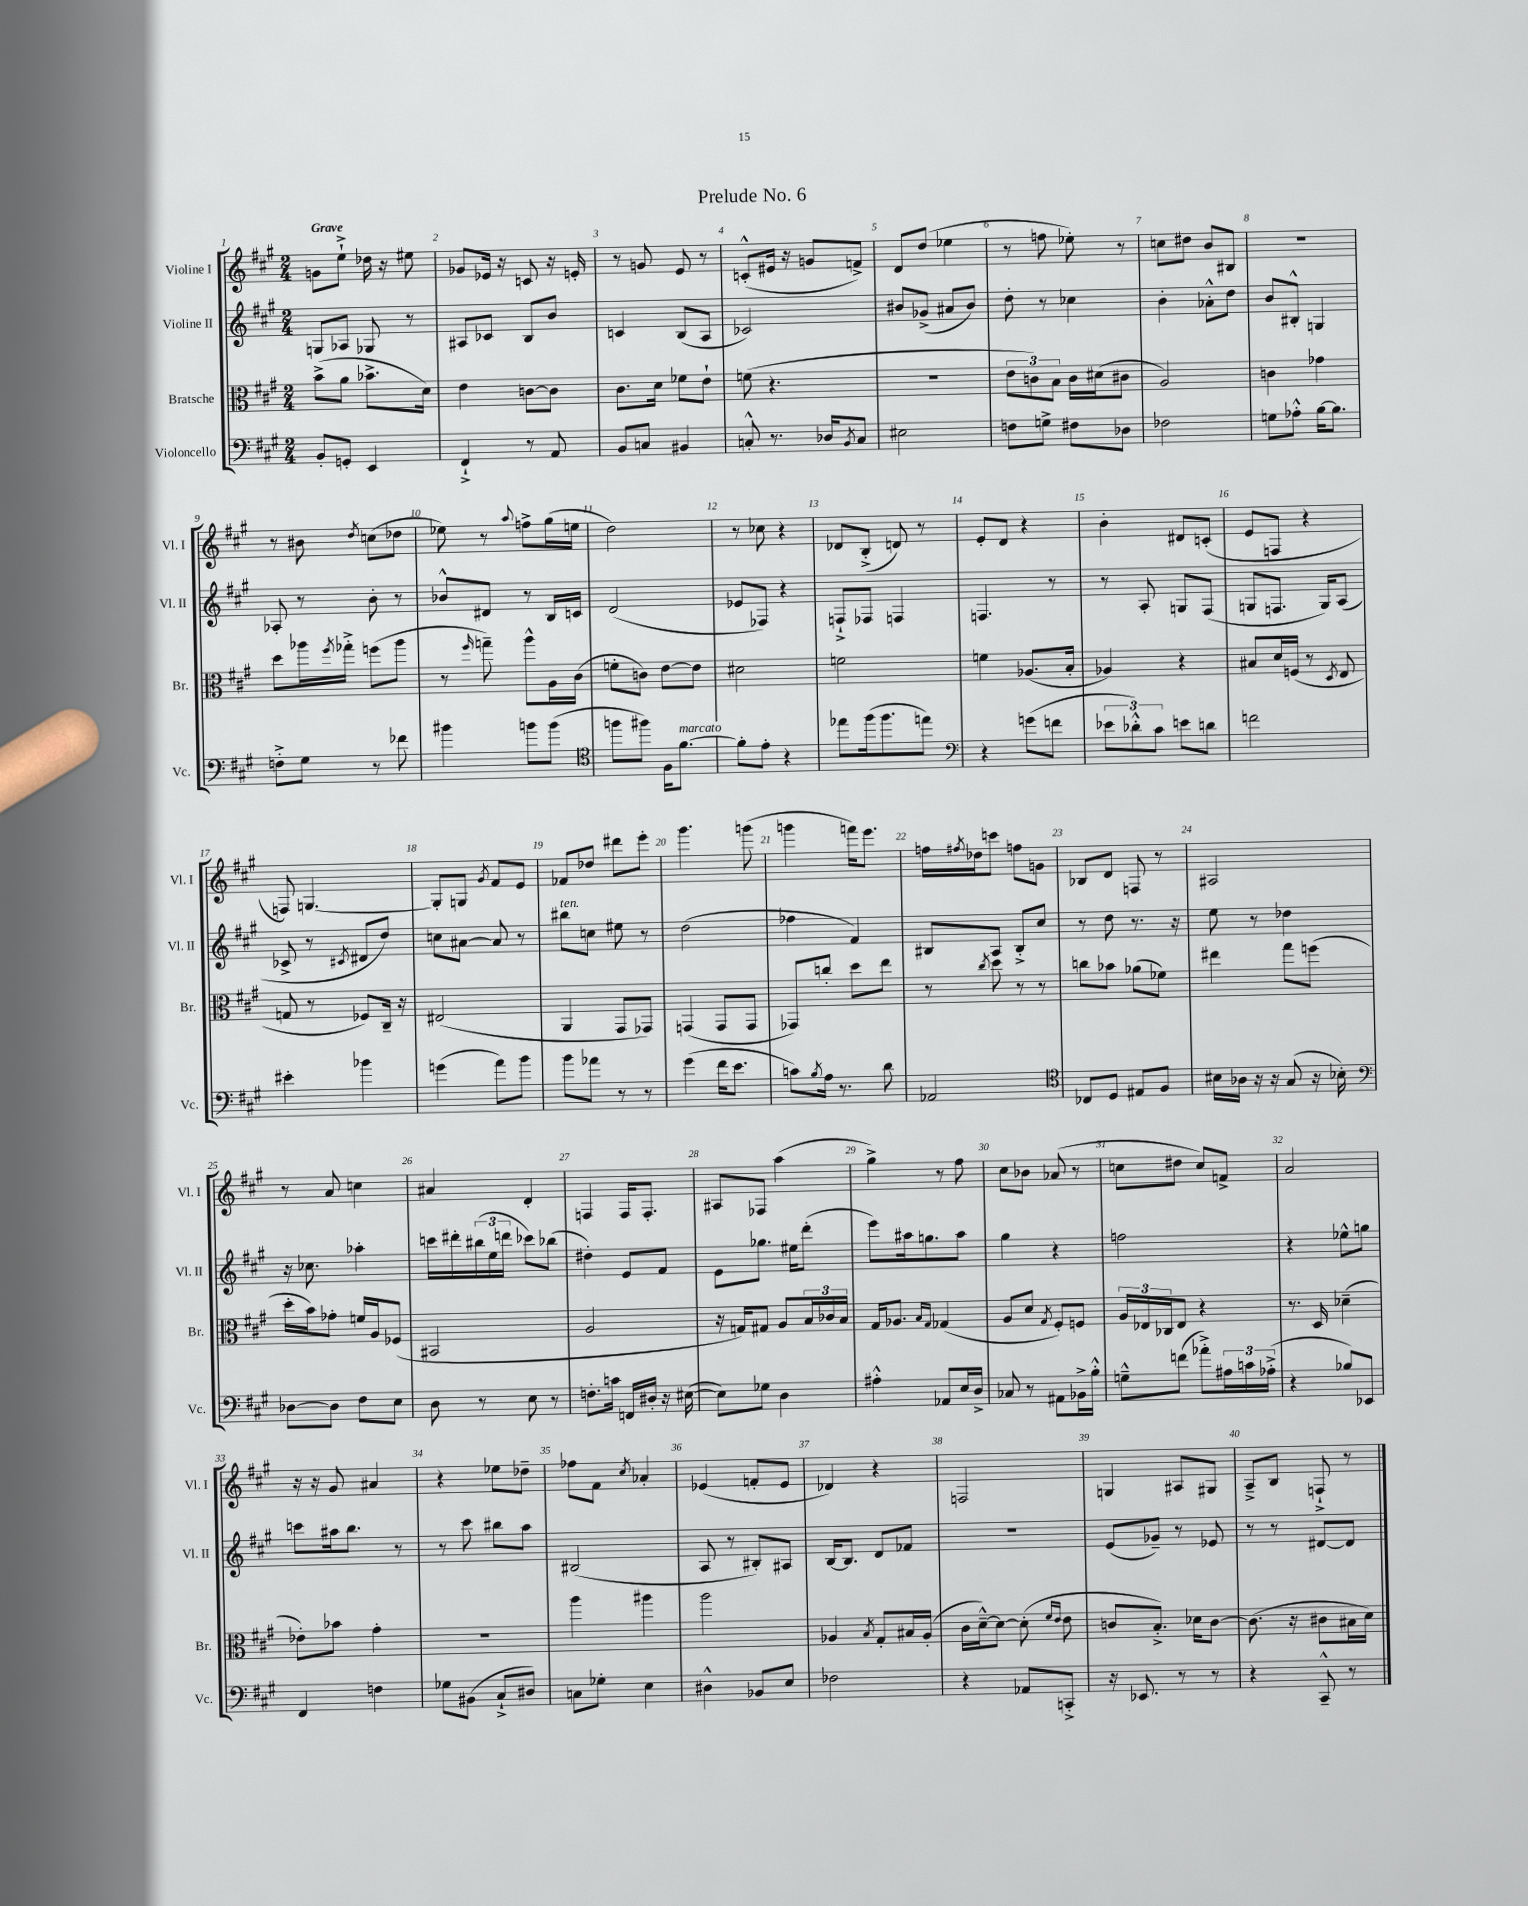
\header { title = "Prelude No. 6" }
<<
\new StaffGroup <<
\new Staff = "s0" \with { instrumentName = "Violine I" shortInstrumentName = "Vl. I" } {
    \clef treble \key a \major \numericTimeSignature \time 2/4 \tempo "Grave"
    g'8 e''8-!-> des''16 r16 eis''8 |
    ges'8 ees'16 r16 c'8 r16 e'16-. |
    r8 g'8 e'8 r8 |
    c'8-.-^( eis'16 r16 g'8 f'8->) |
    d'8 d''8( ees''4 |
    r8 f''8 ees''8-.) r8 |
    c''8 dis''8 b'8 bis8 |
    R2 |
    r8 bis'8 \acciaccatura { d''8 } c''8( des''8 |
    ees''8) r8 \appoggiatura { a''8 } f''8-> gis''16( e''16 |
    d''2) |
    r8 ces''8 r4 |
    des'8 b8-.->( d'8) r8 |
    e'8-. d'8 r4 |
    b'4-. dis'8 c'8-.( |
    e'8 f8 r4 |
    f8) g4.~ |
    g8-. g8 \acciaccatura { gis'8 } fis'8 e'8 |
    fes'8 des''8 dis'''8 e'''8-. |
    gis'''4. g'''8( |
    g'''4 f'''16) e'''8. |
    f''16 \acciaccatura { fis''8 } des''16 c'''8 f''8 g'8 |
    bes8 d'8 f8 r8 |
    ais2 |
    r8 a'8 c''4 |
    ais'4 d'4-. |
    f4 f16 f8.-. |
    ais8 fes8 a''4( |
    gis''4->) r8 fis''8 |
    cis''8 bes'8 aes'8( r8 |
    c''8 dis''8 c''8) f'8-> |
    a'2 |
    r16 r16 gis'8 ais'4 |
    r4 ees''8 des''8-- |
    fes''8 fis'8 \acciaccatura { cis''8 } aes'4-. |
    ees'4( f'8-. ees'8 |
    des'4) r4 |
    f2 |
    g4 ais8 gis8 |
    a8---> b8 f8-!-> r8 \bar "|." |
}
\new Staff = "s1" \with { instrumentName = "Violine II" shortInstrumentName = "Vl. II" } {
    \clef treble \key a \major \numericTimeSignature \time 2/4
    g8 aes8 ges8 r8 |
    ais8 ces'8 b8 b'8 |
    c'4 b8( a8 |
    ces'2) |
    bis'8 ges'8->( ais'8 bis'8) |
    d''8-. r8 ces''4 |
    b'4-. aes'8-.-^ d''8 |
    b'8 bis8-.-^ g4 |
    aes8-. r8 b'8-. r8 |
    bes'8-^ dis'8 r8 b16 c'16 |
    d'2( |
    ees'8 fes8) r4 |
    f8-!-> fes8 f4 |
    f4. r8 |
    r8 a8-. g8 fis8( |
    g8 f8. g16) a8( |
    ces'8-> r8 \acciaccatura { cis'8 } dis'8 d''8) |
    c''8 ais'8~ ais'8 r8 |
    bis''8^\markup { \italic "ten." } c''8 eis''8 r8 |
    d''2( |
    fes''4 fis'4) |
    bis8 a8 bis8-.-> cis''8 |
    r8 d''8 r8. r16 |
    e''8 r8 des''4 |
    r16 ces''8. aes''4-. |
    c'''16 dis'''16-. \tuplet 3/2 { bis''16( e''16 d'''16 } ces'''8) bes''8( |
    dis''4-.) e'8 fis'8 |
    e'8 ges''8. eis''16 d'''8-.( |
    e'''8) ais''16 g''8. ais''8 |
    gis''4 r4 |
    f''2 |
    r4 ees''8-^ g''8 |
    c'''8 ais''16 b''8. r8 |
    r8 cis'''8 bis''8 a''8 |
    bis2( |
    a8 r8 bis8-.) ais8 |
    b16~ b8. d'8 fes'8 |
    r2 |
    e'8( ges'8--) r8 ees'8 |
    r8 r8 dis'8~ dis'8 \bar "|." |
}
\new Staff = "s2" \with { instrumentName = "Bratsche" shortInstrumentName = "Br." } {
    \clef alto \key a \major \numericTimeSignature \time 2/4
    b'8->( a'8 bes'8.-> d'16) |
    e'4 c'8~ c'8 |
    cis'8. d'16 fes'8 e'8-! |
    f'8( r4. |
    r2 |
    \tuplet 3/2 { e'8 c'8) b8 } c'16 dis'16( cis'8 |
    a2) |
    c'4 ges'4 |
    d''8 aes''16 \acciaccatura { fis''8 } ges''16-.-> f''8( aes''8 |
    r8 \grace { fis''16 } g''8--) a''8-^ a16 cis'16( |
    f'8-. c'8) e'8~ e'8 |
    dis'2 |
    f'2 |
    f'4 aes8.( b16-. |
    aes4) r4 |
    bis8 d'16 f16( r8 \acciaccatura { d8 } e8 |
    g8 r8 fes8) cis16-- r16 |
    eis2( |
    a,4 gis,8 ges,8) |
    g,4( g,8 g,8 |
    ges,8) c''8-. d''8 e''8 |
    r8 \acciaccatura { cis''8 } d''8 r8 r8 |
    c''8 bes'8 aes'8( fes'8) |
    eis''4 gis''8 f''8( |
    d''16-. b'16) ges'8-. f'16 a16 fes8( |
    bis,2 |
    a2 |
    r16 g16) gis8 a8 \tuplet 3/2 { b16 ces'16 b16 } |
    gis16 aes8. \grace { b16 gis16 } ges4( |
    a8 d'8 \acciaccatura { gis8 } fis8-.) f8 |
    \tuplet 3/2 { a16 ees16 ces16 } ees8 r4 |
    r8. d16 des'4--( |
    ees'8-.) bes'8 gis'4-. |
    R2 |
    a''4 ais''4 |
    a''2 |
    aes4 \acciaccatura { b8 } gis8-. bis16 aes16-.( |
    cis'16 d'16~---^) d'8~ d'8-.( \grace { fis'16 e'16 } e'8 |
    c'8 b8.-.->) des'16 c'8~ |
    c'8.( r16 cis'8 bis16 d'16) \bar "|." |
}
\new Staff = "s3" \with { instrumentName = "Violoncello" shortInstrumentName = "Vc." } {
    \clef bass \key a \major \numericTimeSignature \time 2/4
    b,8-. g,8-. e,4 |
    fis,4-!-> r8 a,8 |
    b,8 c8 bis,4 |
    c8-.-^ r8. des16 \acciaccatura { b,8 } c8 |
    eis2 |
    f8 g8-> fis8 des8 |
    fes2 |
    g8 aes8-.-^ b16~ b8. |
    f8-.-> gis8 r8 fes'8 |
    bis'4 b'8 b'8( |
    \clef tenor f''8 fis''8) fis16 fis'8.~^\markup { \italic "marcato" } |
    fis'8-. e'8-. r4 |
    ees''8 fis''16( fis''8. e''8) |
    \clef bass r4 g'8( f'8 |
    \tuplet 3/2 { ees'8 des'8-.-^) cis'8 } e'8 d'8 |
    f'2 |
    eis'4-. bes'4 |
    g'4( a'8) b'8 |
    b'8 aes'8 r8 r8 |
    gis'4( fis'16 e'8. |
    c'8) \acciaccatura { b8 } a16 r8. d'8 |
    aes,2 |
    \clef tenor ces8 d8 eis8 fis8 |
    bis16 aes16 r16 r16 gis8( r16 bes16-.) |
    \clef bass des8~ des8 fis8 e8 |
    d8 r8 e8 r8 |
    f8.-. c'16 f,16 dis16-. r16 eis16~( |
    eis8) ges8 d4 |
    ais4-.-^ aes,8 e16 d16-> |
    ces8 r8 ais,8 bes,16-> b16-.-^ |
    g8---^ f'8( aes'8-.->) \tuplet 3/2 { ais16 c'16 aes16-.->( } |
    r4 bes8) ees,8 |
    fis,4 f4 |
    ges8 bis,8( cis8-!-> dis8) |
    c8 ges8-. e4 |
    dis4-^ bes,8 e8 |
    fes2 |
    r4 aes,8 c,8-.-> |
    r16 ees,8. r8 r8 |
    r4 cis,8---^ r8 \bar "|." |
}
>>
>>
\layout { \context { \Score \override BarNumber.break-visibility = ##(#f #t #t) barNumberVisibility = #all-bar-numbers-visible } }
